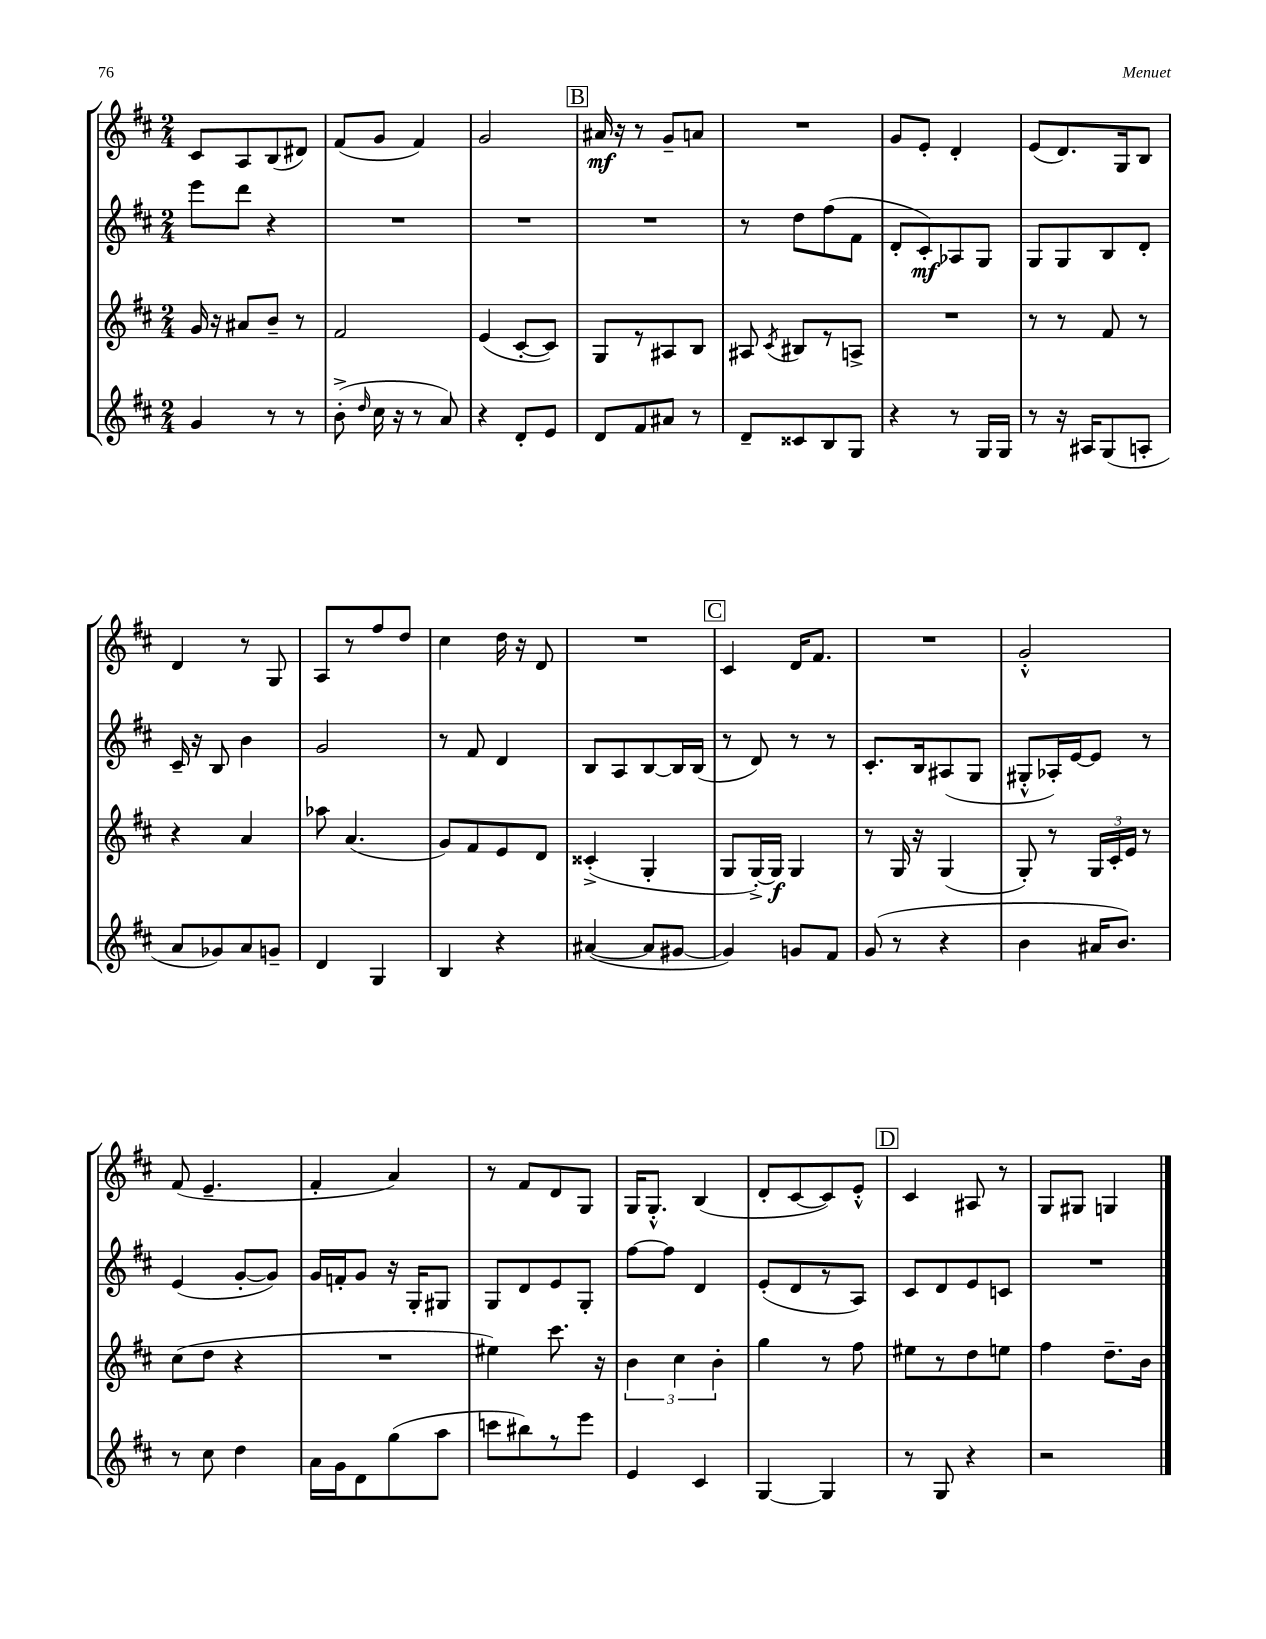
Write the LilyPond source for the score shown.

<<
\new StaffGroup <<
\new Staff = "s0" {
    \clef treble \key d \major \numericTimeSignature \time 2/4
    \autoBeamOff cis'8[ a8 b8( dis'8]) |
    fis'8[( g'8] fis'4) |
    g'2 |
    \mark \markup { \box "B" } ais'16\mf r16 r8 g'8[-- a'8] |
    R2 |
    g'8[ e'8]-. d'4-. |
    e'8[( d'8.) g16 b8] |
    d'4 r8 g8 |
    a8[ r8 fis''8 d''8] |
    cis''4 d''16 r16 d'8 |
    R2 |
    \mark \markup { \box "C" } cis'4 d'16[ fis'8.] |
    R2 |
    g'2-.-^ |
    fis'8( e'4.-- |
    fis'4-. a'4) |
    r8 fis'8[ d'8 g8] |
    g16[ g8.]-.-^ b4( |
    d'8[-. cis'8~ cis'8) e'8]-.-^ |
    \mark \markup { \box "D" } cis'4 ais8 r8 |
    g8[ gis8] g4 \bar "|." |
}
\new Staff = "s1" {
    \clef treble \key d \major \numericTimeSignature \time 2/4
    \autoBeamOff e'''8[ d'''8] r4 |
    R2 |
    R2 |
    \mark \markup { \box "B" } R2 |
    r8 d''8[ fis''8( fis'8] |
    d'8[-. cis'8-.\mf) aes8 g8] |
    g8[ g8 b8 d'8]-. |
    cis'16-- r16 b8 b'4 |
    g'2 |
    r8 fis'8 d'4 |
    b8[ a8 b8~ b16 b16]( |
    \mark \markup { \box "C" } r8 d'8) r8 r8 |
    cis'8.[-. b16 ais8( g8] |
    gis8[-.-^ aes16-.) e'16~ e'8] r8 |
    e'4( g'8[~-. g'8]) |
    g'16[ f'16-. g'8] r16 g16[-. gis8] |
    g8[ d'8 e'8 g8]-. |
    fis''8[~ fis''8] d'4 |
    e'8[-.( d'8 r8 a8]) |
    \mark \markup { \box "D" } cis'8[ d'8 e'8 c'8] |
    R2 \bar "|." |
}
\new Staff = "s2" {
    \clef treble \key d \major \numericTimeSignature \time 2/4
    \autoBeamOff g'16 r16 ais'8[ b'8]-- r8 |
    fis'2 |
    e'4( cis'8[~-. cis'8]) |
    \mark \markup { \box "B" } g8[ r8 ais8 b8] |
    ais8 \acciaccatura { cis'8 } bis8[ r8 a8]-> |
    R2 |
    r8 r8 fis'8 r8 |
    r4 a'4 |
    aes''8 a'4.( |
    g'8[) fis'8 e'8 d'8] |
    cisis'4-.->( g4-. |
    \mark \markup { \box "C" } g8[ g16~-.->) g16]\f g4 |
    r8 g16 r16 g4( |
    g8-.) r8 \tuplet 3/2 { g16[ cis'16-. e'16] } r8 |
    cis''8[( d''8] r4 |
    R2 |
    eis''4) cis'''8. r16 |
    \tuplet 3/2 { b'4 cis''4 b'4-. } |
    g''4 r8 fis''8 |
    \mark \markup { \box "D" } eis''8[ r8 d''8 e''8] |
    fis''4 d''8.[-- b'16] \bar "|." |
}
\new Staff = "s3" {
    \clef treble \key d \major \numericTimeSignature \time 2/4
    \autoBeamOff g'4 r8 r8 |
    b'8-.->( \grace { d''16 } cis''16 r16 r8 a'8) |
    r4 d'8[-. e'8] |
    \mark \markup { \box "B" } d'8[ fis'8 ais'8] r8 |
    d'8[-- cisis'8 b8 g8] |
    r4 r8 g16[ g16] |
    r8 r16 ais16[ g8( a8]-. |
    a'8[ ges'8) a'8 g'8]-- |
    d'4 g4 |
    b4 r4 |
    ais'4~( ais'8[ gis'8]~ |
    \mark \markup { \box "C" } gis'4) g'8[ fis'8] |
    g'8( r8 r4 |
    b'4 ais'16[ b'8.]) |
    r8 cis''8 d''4 |
    a'16[ g'16 d'8 g''8( a''8] |
    c'''8[ bis''8) r8 e'''8] |
    e'4 cis'4 |
    g4~ g4 |
    \mark \markup { \box "D" } r8 g8 r4 |
    r2 \bar "|." |
}
>>
>>
\layout { \context { \Score \remove "Bar_number_engraver" } }
